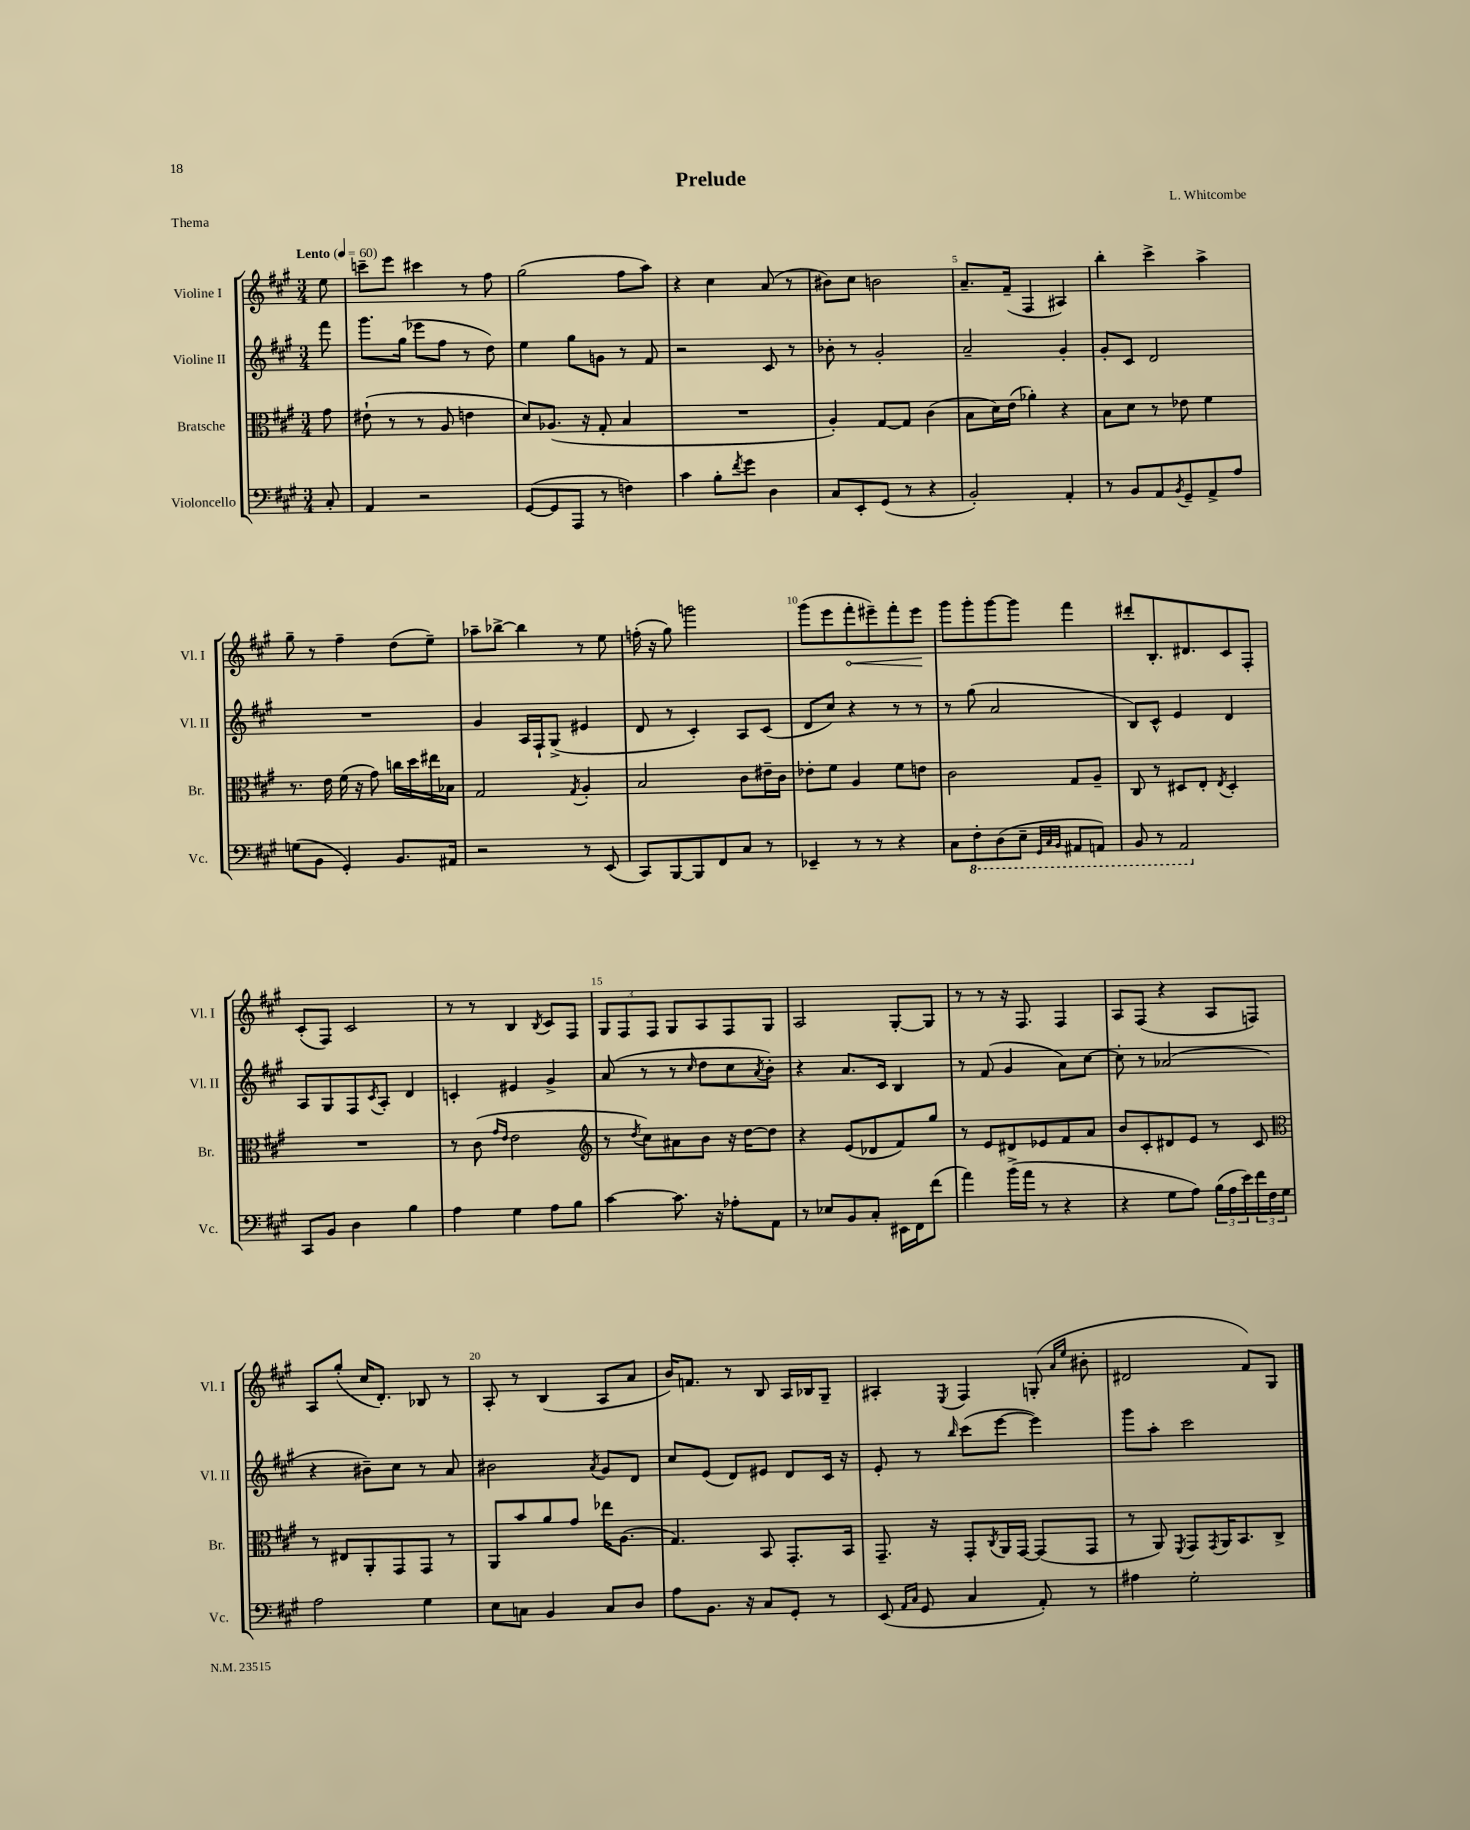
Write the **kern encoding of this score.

**kern	**kern	**kern	**kern
*staff4	*staff3	*staff2	*staff1
*clefF4	*clefC3	*clefG2	*clefG2
*k[f#c#g#]	*k[f#c#g#]	*k[f#c#g#]	*k[f#c#g#]
*M3/4	*M3/4	*M3/4	*M3/4
*MM60	*MM60	*MM60	*MM60
8C#'	8g#	8fff#	8ee
=	=	=	=
4AA	(8e#`	8.ggg#	8ccc~
.	8r	.	8eee
.	.	(16gg#	.
2r	8r	8eee-	4ccc#
.	8A	8ff#	.
.	4e	8r	8r
.	.	8dd)	8ff#
=	=	=	=
([8GG#	8d)	4ee	(2gg#
8GG#]	(8.A-	.	.
8AAA	.	8gg#	.
.	16r	.	.
8r	8G#'	8g	.
4F)	4B	8r	8ff#
.	.	8f#	8aa)
=	=	=	=
4c#	2.r	2r	4r
8B'	.	.	4cc#
8qf#	.	.	.
8g#	.	.	.
4D	.	8c#	(8a
.	.	8r	8r
=	=	=	=
8C#	4A')	8b-'	8b#)
8EE'	.	8r	8cc#
(8GG#	[8G#	2g#'	2b
8r	8G#]	.	.
4r	(4c#	.	.
=	=	=	=
2BB')	8B	2a~	8.a~
.	16d)	.	.
.	(16e	.	(16f#~
.	4a-')	.	4F#
4AA'	4r	4g#'	4A#)
=	=	=	=
8r	8B	8g#'	4bb'
8BB	8d	8c#	.
8AA	8r	2d	4ccc#^
8qBB	.	.	.
8GG#~	8e-	.	.
8AA^	4f#	.	4aa^
8A	.	.	.
=	=	=	=
(8G	8.r	2.r	8gg#~
8BB	.	.	8r
.	16e	.	.
4GG#')	(16f#	.	4ff#~
.	16r	.	.
.	8g#)	.	.
8.BB	16cc	.	(8dd
.	16dd	.	.
.	16ee#	.	8ee~)
16AA#	16B-	.	.
=	=	=	=
2r	2G#	4g#	8aa-~
.	.	.	[8bb-^
.	.	16A	4bb-]
.	.	16F#`	.
.	.	(8G#^	.
.	8qG#	.	.
8r	4A'	4e#	8r
(8EE	.	.	8ee
=	=	=	=
8CC#)	2B	8d	(16ff'
.	.	.	16r
[8BBB	.	8r	8gg#)
8BBB]	.	4c#')	2ggg
8FF#	.	.	.
8C#	8c#	8A	.
8r	16e#~	(8c#	.
.	16c#	.	.
=	=	=	=
4EE-~	8e-'	8d	(8ggg#
.	8f#	8cc#)	8eee
8r	4A	4r	8fff#'
8r	.	.	8eee#~)
4r	8f#	8r	8fff#'
.	8e	8r	8eee#
=	=	=	=
8C#	2c#	8r	8ggg#
8FF#'	.	(8gg#	8ggg#'
(8DD	.	2a	[8ggg#
8EE~	.	.	8ggg#]
32qqGGG#	.	.	.
32qqCC#	.	.	.
32qqBBB	.	.	.
8AAA#	8G#	.	4fff#
8AAA)	8A~	.	.
=	=	=	=
8BBB	8C#	8B)	8ddd#'
8r	8r	8c#^^	8.B'
2AAA	8D#	4e	.
.	.	.	8.d#
.	8E'	.	.
.	8qE	.	.
.	4D#'	4d	8c#
.	.	.	8F#'
=	=	=	=
8CC#	2.r	8A	(8c#'
8BB	.	8G#	8F#)
4D	.	8F#	2c#
.	.	8qc#	.
.	.	8A'	.
4B	.	4d	.
=	=	=	=
4A	8r	4c'	8r
.	(8c#	.	8r
.	16qqg#	.	.
.	16qqe	.	.
4G#	2e	4e#	4B
.	.	.	8qB
8A	.	4g#^	8c#
8B	.	.	8F#
=	=	=	=
*	*clefG2	*	*
[4c#	8r	(8a	12G#
.	.	.	12F#
.	8qdd	.	.
.	8cc#)	8r	.
.	.	.	12F#
8.c#]	8a#	8r	8G#
.	.	16qqcc#	.
.	8b	8dd	8A
16r	.	.	.
8A-'	16r	8cc#	8F#
.	[16dd	.	.
.	.	8qa	.
8AA	8dd]	8b')	8G#
=	=	=	=
8r	4r	4r	2A
8E-	.	.	.
8BB	(8e	8.a	.
8C#'	8d-	.	.
.	.	16c#	.
16EE#	8f#)	4B	[8G#'
16FF#	.	.	.
(8f#	8gg#	.	8G#]
=	=	=	=
4a)	8r	8r	8r
.	8e	(8f#	8r
(16b^	8d#	4g#	16r
16a	.	.	8.F#
8r	8e-	.	.
4r	8f#	8a)	4F#
.	8a	[8cc#	.
=	=	=	=
4r	8b	8cc#']	8A
.	8c#'	8r	(8F#
8G#	8d#	(2a-	4r
8A)	8e	.	.
(24B	8r	.	8A
24A	.	.	.
24e)	.	.	.
24f#	8c#	.	8F)
24F#	.	.	.
24G#	.	.	.
=	=	=	=
*	*clefC3	*	*
2A	8r	4r	8A
.	8E#	.	(8gg#'
.	8AA'	8b#~)	16cc#
.	.	.	8.d')
.	8GG#	8cc#	.
4G#	8GG#	8r	8B-
.	8r	8a	8r
=	=	=	=
8E	8AA	2b#	8A'
8C	8b	.	8r
4BB	8a	.	(4B
.	8g#	.	.
.	.	8qa	.
8C	16ee-	8g#	8A
.	(8.A	.	.
8D	.	8d	8a
=	=	=	=
8A	4.G#)	8cc#	16b)
.	.	.	8.f
8.BB	.	(8e	.
.	.	8d)	8r
16r	.	.	.
8C#	8BB	8e#	8B
8GG#'	8.GG#'	8d	16A
.	.	.	16B-
8r	.	16c#	8G#~
.	16BB	16r	.
=	=	=	=
(8EE	8.GG#~	8e'	4A#'
16qqAA	.	.	.
16qqC#	.	.	.
8GG#	.	8r	.
.	16r	.	.
.	.	16qqbb	8qE
4C#	8GG#'	(8ccc#	4F#
.	8qC#	.	.
.	16AA	[8eee	.
.	[16GG#	.	.
8AA')	(8GG#]	4eee])	(8G'
.	.	.	16qqa
.	.	.	16qqee
8r	8GG#	.	8b#'
=	=	=	=
4A#	8r	8ggg#	2d#
.	8AA)	8aa'	.
.	8qFF#	.	.
2G#'	8GG#	2ccc#	.
.	8qGG#	.	.
.	16AA	.	.
.	8.BB	.	.
.	.	.	8f#)
.	8C#^	.	8G#
==	==	==	==
*-	*-	*-	*-
